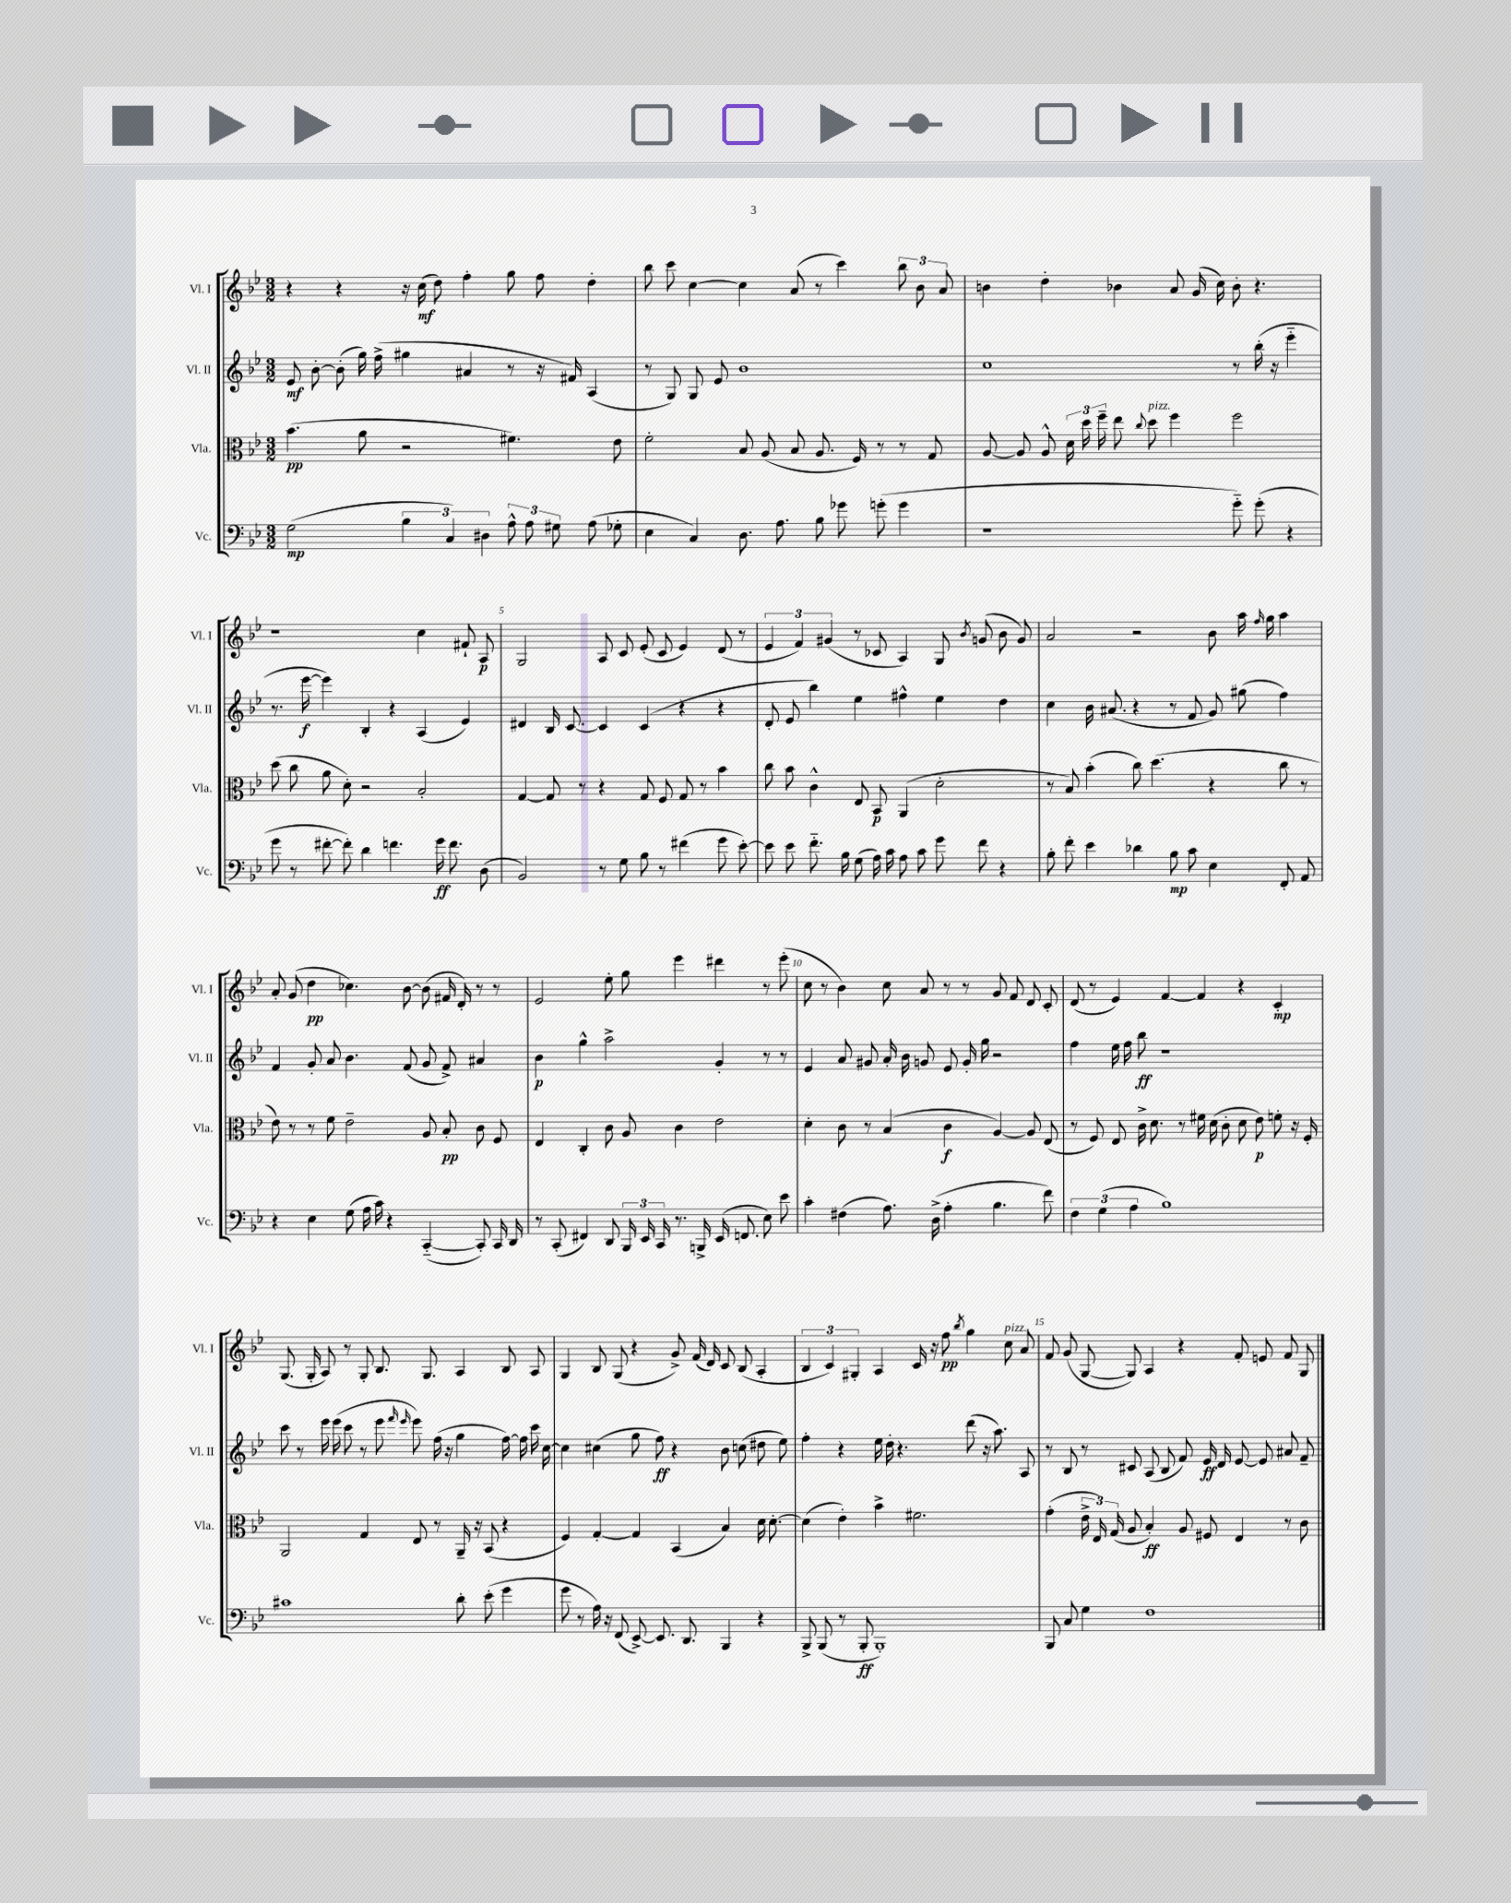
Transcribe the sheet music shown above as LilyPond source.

<<
\new StaffGroup <<
\new Staff = "s0" \with { instrumentName = "Vl. I" shortInstrumentName = "Vl. I" } {
    \clef treble \key bes \major \numericTimeSignature \time 3/2
    \autoBeamOff r4 r4 r16 c''16\mf( d''8) f''4-. g''8 f''8 d''4-. |
    bes''8 c'''8 c''4~ c''4 a'8( r8 c'''4) \tuplet 3/2 { bes''8 bes'8 a'8 } |
    b'4 d''4-. bes'4 a'8 g'16( c''16) bes'8-. r4. |
    r1 c''4 fis'8-! a8\p |
    g2 a8 c'8 ees'8-.( c'8 ees'4) d'8( r8 |
    \tuplet 3/2 { ees'4 f'4) gis'4( } r8 ces'8 a4) g8 \acciaccatura { bes'8 } g'8( bes'8 g'8) |
    a'2 r2 bes'8 a''16 \grace { f''16 } g''16 a''4 |
    a'8-. g'8( d''4\pp ces''4.) bes'8~ bes'8( fis'16 d'16-.) r8 r8 |
    ees'2 ees''8-. g''8 ees'''4 dis'''4 r8 ees'''8-.( |
    c''8 r8 bes'4) c''8 a'8 r8 r8 g'8 f'8 d'8 c'8-. |
    d'8( r8 ees'4) f'4~ f'4 r4 c'4-.\mp |
    g8.( g16-. a8) r8 g8-. bes8. g8. a4 bes8 a8 |
    g4 bes8 g8( r4 g'8->) f'16( d'16) c'8 bes8( a4-. |
    \tuplet 3/2 { bes4 c'4) gis4-. } a4 c'16 r16 f''8\pp \acciaccatura { bes''8 } g''4 c''8^\markup { \italic "pizz." } a'8 |
    f'8 g'8( g8~ g8) a4 r4 f'8-. e'8 f'8 g8 \bar "|." |
}
\new Staff = "s1" \with { instrumentName = "Vl. II" shortInstrumentName = "Vl. II" } {
    \clef treble \key bes \major \numericTimeSignature \time 3/2
    \autoBeamOff ees'8\mf bes'8~-. bes'8-.( g''16) f''16->( gis''4 ais'4 r8 r16 fis'16) a4( |
    r8 g8) g8 ees'8 bes'1 |
    c''1 r8 bes''16-.( r16 ees'''4-_ |
    r8. ees'''16~\f ees'''4) bes4-. r4 a4( ees'4) |
    dis'4 bes16 c'8.~ c'4 c'4( r4 r4 |
    d'8-. ees'8 bes''4) ees''4 fis''4-^ ees''4 d''4 |
    c''4 bes'16 ais'8.( r4 r8 f'8 g'8) gis''8( f''4) |
    f'4 g'8-. a'8 bes'4. f'8( g'8 f'8->) ais'4 |
    bes'4\p g''4-^ a''2-> g'4-. r8 r8 |
    ees'4 a'8 gis'8 a'16-. bes'16 g'8 ees'8 g'16-. g''16 r2 |
    f''4 ees''16 f''16 bes''8\ff r1 |
    c'''8 r8 ees'''16 ees'''16( c'''8 r8 ees'''8 \grace { f'''16 ees'''16 } ees'''8) f''16( r16 g''4 f''16~) f''16 c'''16 c''16~ |
    c''4 cis''4( g''8 f''8\ff) r4 bes'8 c''8( dis''8 ees''8) |
    f''4-. r4 ees''16 d''16-. r4. d'''8( r16 a''8.) a8 |
    r8 bes8 r8 cis'8 a8( bes8 f'8) ees'16\ff d'16 ees'8~ ees'8 ais'8 f'8-- \bar "|." |
}
\new Staff = "s2" \with { instrumentName = "Vla." shortInstrumentName = "Vla." } {
    \clef alto \key bes \major \numericTimeSignature \time 3/2
    \autoBeamOff bes'4.\pp( a'8 r2 fis'4.) ees'8 |
    f'2-. bes8 a8( bes8 a8. f16) r8 r8 g8 |
    a8~ a8 a8-^ \tuplet 3/2 { d'16 d''16 f''16-- } ees''8 \appoggiatura { c''8 } d''8^\markup { \italic "pizz." } f''4 f''2 |
    d''8( c''8 a'8 d'8-.) r2 bes2-. |
    g4~ g8 r8 r4 g8 f8 g8 r8 bes'4 |
    c''8 bes'8 c'4-^ ees8 bes,8\p a,4( d'2-. |
    r8 bes8) bes'4-.( c''8) d''4.( r4 c''8 r8 |
    ees'8) r8 r8 f'8 ees'2-- a8 bes8-.\pp c'8 f8 |
    ees4 c4-. c'8 a8 c'4 ees'2 |
    d'4-. c'8 r8 bes4( c'4\f a4~) a8 ees8( |
    r8 f8) ees8 c'16-> d'8. r8 fis'16 d'16( c'8-. d'8 ees'8\p) f'8-. r16 f16-. |
    a,2 g4 ees8 r8 a,16-- r16 bes,8( r4 |
    f4) g4~-. g4 bes,4( bes4) d'16 d'8.~-. |
    d'4( ees'4-.) bes'4-> fis'2. |
    g'4-.( \tuplet 3/2 { ees'16-> ees16) g16( } a8 bes4-.\ff) a8 fis8 ees4 r8 c'8 \bar "|." |
}
\new Staff = "s3" \with { instrumentName = "Vc." shortInstrumentName = "Vc." } {
    \clef bass \key bes \major \numericTimeSignature \time 3/2
    \autoBeamOff g2\mp( \tuplet 3/2 { bes4 c4) dis4 } \tuplet 3/2 { a8-^ a8 gis8 } a8( ges8-. |
    ees4 c4) d8. a8. bes8 ges'8 g'8-.( g'4 |
    r1 g'8-_) g'8-.( r4 |
    g'8 r8 fis'8~-. fis'8-.) d'4 f'4. g'16\ff f'8. d8( |
    bes,2) r8 g8 bes8 r8 fis'4( g'8 ees'8~-.) |
    ees'8 ees'8 f'8.-_ bes16 g8( a16) c'16 a8 c'8 g'8 f'8 r4 |
    bes8-. f'8-. ees'4 des'4 bes8\mp c'8 ees4 f,8-. a,8 |
    r4 ees4 g8( a16 c'16) r4 c,4~-_( c,8-.) c,16 d,16 |
    r8 c,8-.( fis,4) d,8 \tuplet 3/2 { bes,,16 ees,16 c,16 } r8. b,,16-> ees,16( f,8. ees8) ees'8 |
    c'4-. fis4( a8.) d16->( a4-. bes4. f'8) |
    \tuplet 3/2 { f4 g4( a4 } bes1) |
    cis'1 d'8-. ees'8-.( g'4 |
    g'8 r8 a16) r16 f,8( ees,8~->) ees,8. d,8. bes,,4 r4 |
    bes,,8-> bes,,8( r8 bes,,8-.\ff bes,,1-.) |
    bes,,8 c8 g4 f1 \bar "|." |
}
>>
>>
\layout { \context { \Score \override BarNumber.break-visibility = ##(#f #t #t) barNumberVisibility = #(every-nth-bar-number-visible 5) } }
